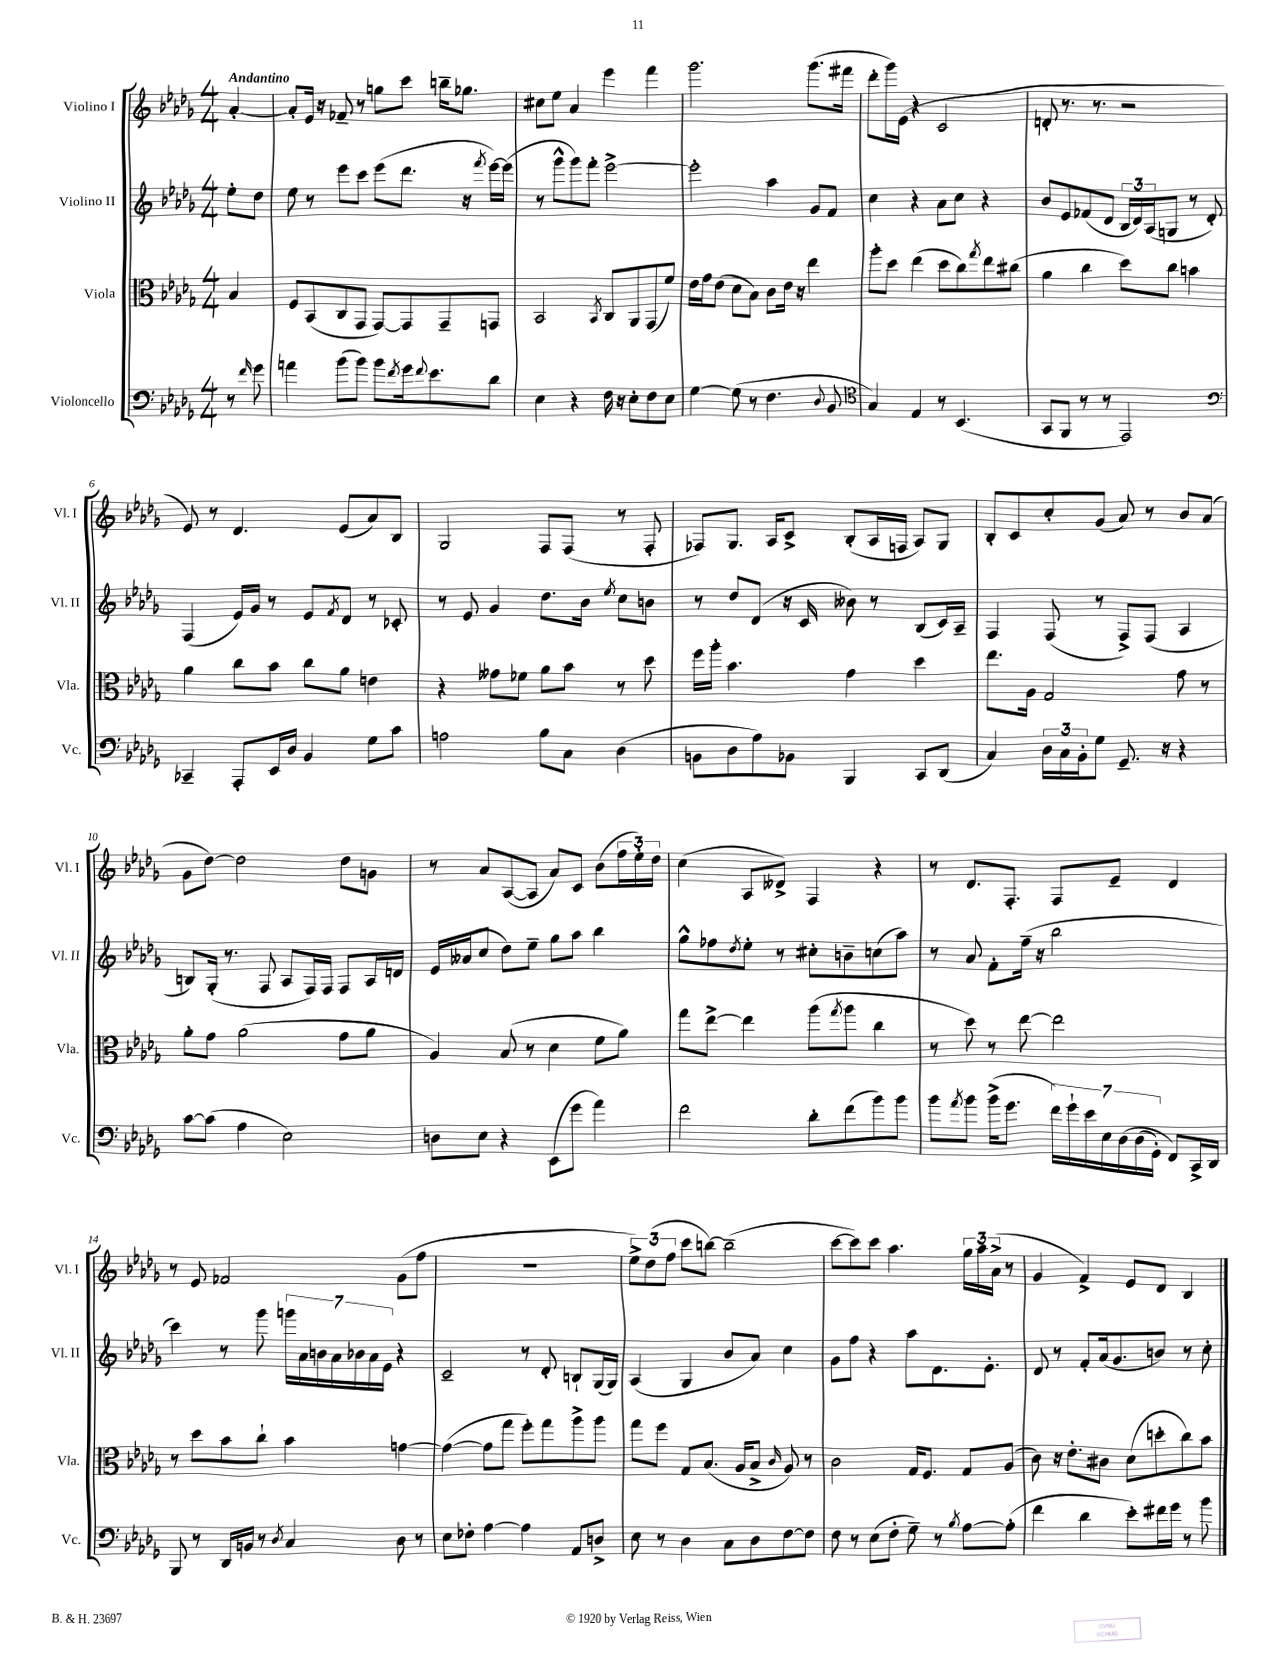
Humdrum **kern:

**kern	**kern	**kern	**kern
*staff4	*staff3	*staff2	*staff1
*clefF4	*clefC3	*clefG2	*clefG2
*k[b-e-a-d-g-]	*k[b-e-a-d-g-]	*k[b-e-a-d-g-]	*k[b-e-a-d-g-]
*M4/4	*M4/4	*M4/4	*M4/4
8r	4B-	8ee-'	[4a-'
16qqf	.	.	.
8g-	.	8dd-	.
=	=	=	=
4a	8F	8ee-	8a-']
.	(8BB-	8r	16e-
.	.	.	16r
(8b-	8C	8eee-	8f-~
8b-)	8GG-	8ccc	8r
8b-	[8GG-)	(8eee-	8gg
8qf	.	.	.
16g-	8GG-]	8.ddd-	8ccc
8qqf	.	.	.
8.e-	.	.	.
.	8GG-~	.	16bb~
.	.	16r	8.gg-
.	.	8qfff	.
8d-	8GG	[16eee-)	.
.	.	(16eee-]	.
=	=	=	=
4E-	2BB-	8r	8cc#
.	.	8ggg-^^	8ee-
4r	.	8ggg-)	4a-
.	.	8fff'	.
.	8qBB-	.	.
16F	8C	[2eee-^	4eee-
16r	.	.	.
8E-'	8AA-	.	.
8F	(8GG-	.	4fff
8E-	8f)	.	.
=	=	=	=
[4G-	16e-	2eee-']	2.ggg-
.	16g-	.	.
.	(8e-	.	.
(8G-]	8d-	.	.
8r	8B-)	.	.
4.F	8c	4aa-	.
.	16e-	.	.
.	16r	.	.
.	4ee-	8g-	(8.ggg-
8qqD-	.	.	.
8BB-	.	8f	.
.	.	.	16fff#
=	=	=	=
*clefC4	*	*	*
4G-)	8aa-'	4cc	8ddd-'
.	8dd-	.	16ggg-)
.	.	.	(16e-
4E-	(4ee-	4r	4r
8r	8dd-	8a-	2c
(4.BB-	8cc)	8cc	.
.	8qgg-	.	.
.	8ee-	4r	.
.	(8cc#	.	.
=	=	=	=
8GG-	4a-	8b-	8d'
8FF	.	8e-	8.r
8r	4cc	(8f-	.
.	.	.	8.r
8r	.	8d-	.
2EE-)	8dd-)	24B-	2r
.	.	24d-)	.
.	.	(24A-	.
.	8cc	8G	.
.	4b	8r	.
.	.	8d-')	.
=	=	=	=
*clefF4	*	*	*
4CC-~	4a-	(4F	8e-)
.	.	.	8r
8AAA-'	8cc	16e-)	4.d-
.	.	16g-	.
16EE-	8b-	8r	.
16D-	.	.	.
4BB-	8cc	8e-	.
.	.	8qf	.
.	8a-	8d-	(8e-
8G-	4e	8r	8a-)
8c	.	8c-'	8B-
=	=	=	=
2A	4r	8r	2G-
.	.	8e-	.
.	8g--	4g-	.
.	8f-	.	.
8B-	8a-	8.dd-	8F
8C	8b-	.	(8F
.	.	16b-	.
.	.	8qee-	.
(4D-	8r	8cc	8r
.	8dd-	8b	8F'
=	=	=	=
8BB	16ff	8r	8F-)
.	16aa-'	.	.
8D-	4.b-	8dd-	8.G-
8A-)	.	(8d-	.
.	.	.	16A-
8BB-	.	16r	8c^
.	.	16c	.
4BBB-	4g-	8b--)	(8B-'
.	.	8r	16A-
.	.	.	16F
8CC	4dd-	(8B-	8A-)
(8DD-	.	16c)	8G-
.	.	16A-~	.
=	=	=	=
4C)	8.ee-	4F	8B-'
.	.	.	8c
.	16A-	.	.
24D-	2G-	(8F	8cc'
24C	.	.	.
24BB-'	.	.	.
8G-	.	8r	(8g-
8.GG-~	.	8F^)	8a-)
.	.	(8F	8r
16r	.	.	.
4r	8g-	4A-	8b-
.	8r	.	(8a-
=	=	=	=
[8c	8a-'	8B)	8g-
(8c]	8g-	(16G-'	[8dd-)
.	.	8.r	.
4A-	(2a-	.	2dd-]
.	.	8F	.
2E-)	.	8A-	.
.	.	16F)	.
.	.	16F	.
.	8g-	8F	8dd-
.	8a-	16A-	8g
.	.	16d	.
=	=	=	=
8D	4A-)	16e-	8r
.	.	(16a--	.
8E-	.	8cc	8a-
4r	(8B-	8dd-)	([8A-
.	8r	8ee-~	8A-]
(8EE-	4d-	8gg-	8a-)
8g-	.	8aa-	8c
4a-)	8f	4bb-	(8b-
.	8a-)	.	24ff
.	.	.	24ee-')
.	.	.	24dd-
=	=	=	=
2f	8gg-	8gg-^^	(4cc
.	[8ee-^	8ff-	.
.	.	8qdd-	.
.	4ee-]	8ee-'	8A-
.	.	8r	8d--^)
8d-'	(8aa-	8cc#'	4F
.	8qgg-	.	.
(8f	8aa-	8b~	.
8b-)	4cc	(8cc	4r
8b-	.	8aa-)	.
=	=	=	=
8b-	8r	8r	8r
8qa-	.	.	.
8b-	8dd-)	8a-	8.d-
(16b-^	8r	8f'	.
8.g-	.	.	8.F'
.	[8ee-	(16ff~	.
.	.	16r	.
28f)	2ee-]	2bb-	8F
28g-`	.	.	.
28e-	.	.	.
28E-	.	.	.
.	.	.	8e-~
&(28D-	.	.	.
(28D-	.	.	.
28GG-')	.	.	.
8FF&)	.	.	4d-
16CC^	.	.	.
16DD-	.	.	.
=	=	=	=
8BBB-	8r	4ccc)	8r
8r	8dd-	.	8e-
16DD-	8b-	8r	2f-
16BB	.	.	.
8r	8cc`	8ggg-	.
8qD-	.	.	.
4C	4b-	28ggg	.
.	.	28a-	.
.	.	28b	.
.	.	28a-	.
.	.	28b-	.
.	.	28a-	.
.	.	28e-	.
8D-	[4g	4r	(8g-
8r	.	.	8ff
=	=	=	=
8E-	(4g_	2c~	1r
8F-'	.	.	.
[4A-	8g]	.	.
.	8gg-	.	.
4A-]	8ff')	8r	.
.	8gg-	8d-'	.
8AA-	8aa-^	8B`	.
8D^	8aa-	(16G-	.
.	.	16G-)	.
=	=	=	=
8E-	8gg-	(4A-	12ee-^)
.	.	.	(12dd-
8r	8ff	.	.
.	.	.	12ff
4D-	8G-	4G-	8ccc
.	(8.B-	.	[8bb)
8C	.	8b-	(2bb~]
.	16A-	.	.
8D-	8B-^	8a-)	.
.	16qqc	.	.
[8F	8A-)	4cc	.
8F]	8r	.	.
=	=	=	=
8F	2c	8g-	[8ccc
8r	.	8ff	8ccc])
(8E-	.	4r	8ccc
8F'	.	.	4.aa-
8G-~)	16G-	8aa-	.
.	8.F	.	.
8r	.	8.d-	.
8qB-	.	.	.
[8A-	8G-	.	24gg-
.	.	.	24aa-
.	.	8.e-'	.
.	.	.	(24a-^
(8A-']	(8A-	.	8r
=	=	=	=
4f	8c)	8d-	4g-
.	16r	8r	.
.	8.e-'	.	.
4d-	.	8f'	4f^)
.	8c#	(16a-	.
.	.	8.g-	.
8e-')	(8d-	.	8e-
16f#	8dd'	8b)	8d-
16g-	.	.	.
8r	8cc)	8r	4B-
8b-	8b-	8cc'	.
==	==	==	==
*-	*-	*-	*-
